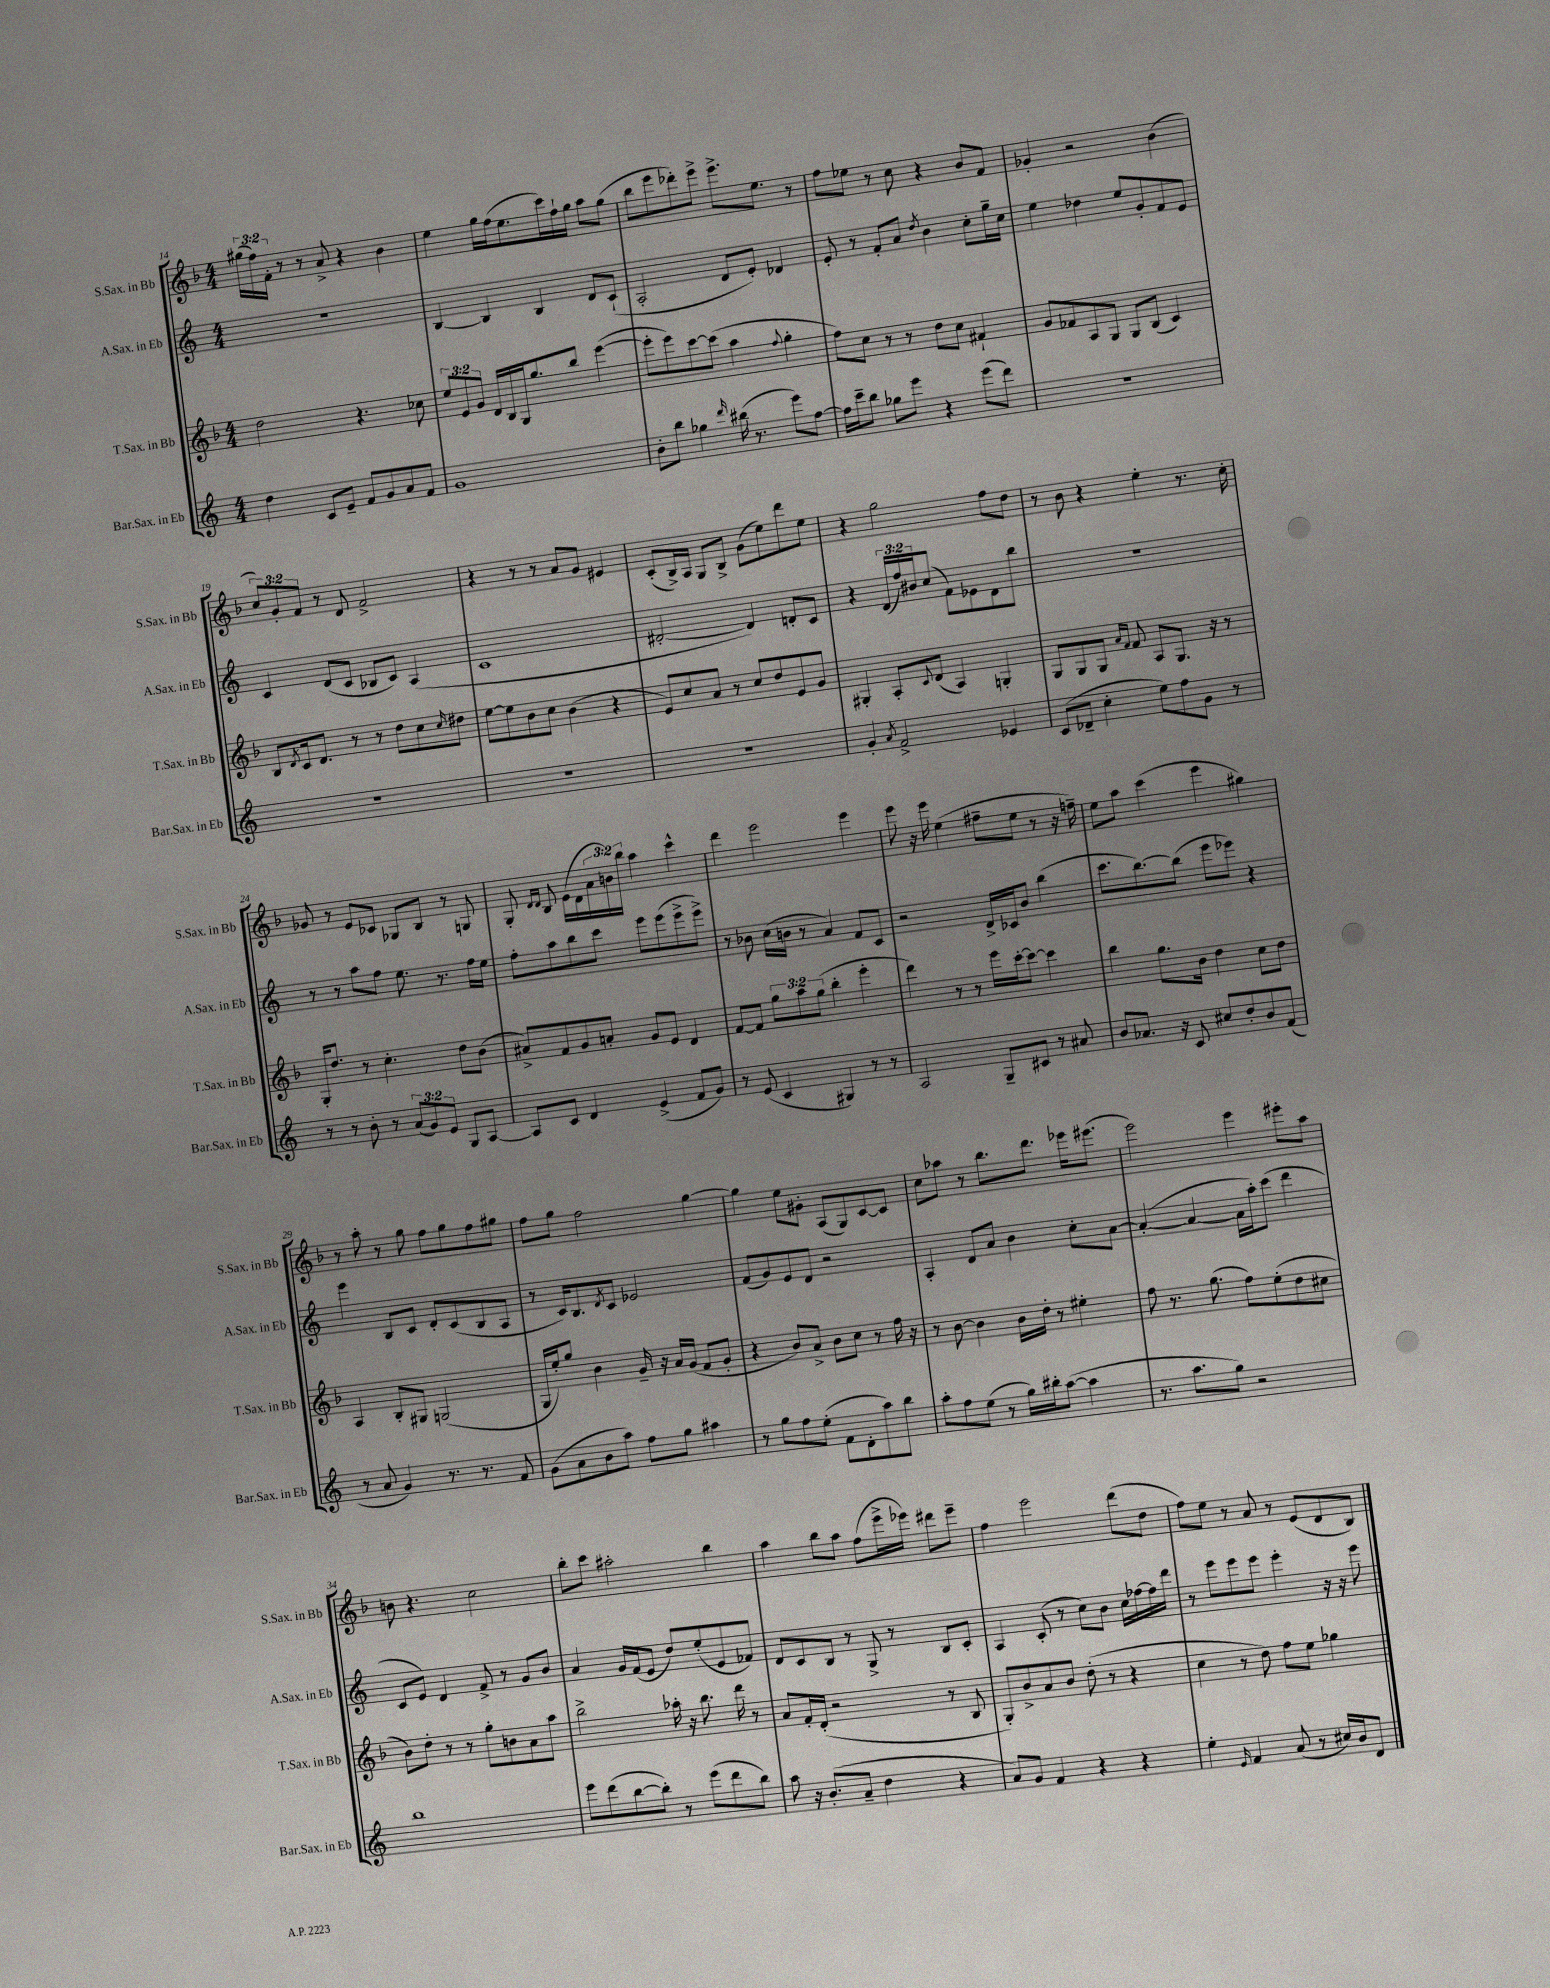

**kern	**kern	**kern	**kern
*staff4	*staff3	*staff2	*staff1
*clefG2	*clefG2	*clefG2	*clefG2
*k[]	*k[b-]	*k[]	*k[b-]
*M4/4	*M4/4	*M4/4	*M4/4
4dd	2dd	1r	(24gg#
.	.	.	24ff)
.	.	.	24f'
.	.	.	8r
8c	.	.	8r
8e~	.	.	8a^
8f	4.r	.	4r
8g	.	.	.
8a	.	.	4b-
8f	8cc-	.	.
=	=	=	=
1g	12ee	[4B	4ee
.	12e	.	.
.	12g	.	.
.	16d	4B]	16gg
.	16B-	.	(16ff
.	16G	.	8.ee
.	8.gg	.	.
.	.	4B	.
.	.	.	16ccc)
.	8bb-	.	16ff`
.	.	.	16gg
.	([4eee	8d	8aa
.	.	(8c`	(8gg
=	=	=	=
8b'	8eee']	2A'	8bb-
8bb	8eee)	.	8eee
4gg-	[8ccc	.	8ddd-')
.	(8ccc]	.	8eee^
16qqddd	.	.	.
(16bb#	4aa	8d	8.eee^
8.r	.	.	.
.	.	8e')	.
.	.	.	8.ee
.	8qqff	.	.
8eee)	4gg'	4d-	.
[8ff	.	.	8r
=	=	=	=
16ff]	8ff)	8e'	8ff
16ccc~	.	.	.
8bb	8cc	8r	8ee-
8gg-	8r	8f'	8r
8eee	8r	8a	8cc
.	.	8qdd	.
4r	8dd	4b	4r
.	8cc	.	.
(8eee	4f#`	8cc'	8b-
8ddd)	.	16gg~	8f
.	.	16cc	.
=	=	=	=
1r	8g	4ee	4g-'
.	8f-	.	.
.	8A	4dd-	2r
.	8G	.	.
.	8G	8ee	.
.	(8B-	8g'	.
.	4c)	8f	(4b-
.	.	8e	.
=	=	=	=
1r	8B-	4c	12cc)
.	.	.	12g'
.	8qd	.	.
.	16c	.	.
.	.	.	12f
.	8.d	.	.
.	.	(8d	8r
.	8r	8c	8d
.	8r	8B-	2f^
.	8dd	8c)	.
.	8cc	(4A	.
.	16qqcc	.	.
.	8dd#	.	.
=	=	=	=
1r	[8ee	1c	4r
.	8ee]	.	.
.	8b-	.	8r
.	8cc	.	8r
.	(4b-	.	8a
.	.	.	8g
.	4r	.	4e#
=	=	=	=
1r	8e)	[2d#'	(8c'
.	8cc	.	16B-^)
.	.	.	16A
.	8a	.	8G
.	8r	.	8B-^
.	8cc	4d#])	(8g
.	8dd	.	8ee)
.	8e	8d'	8ddd
.	8g	8c	8ee
=	=	=	=
4g'	4G#'	4r	4r
8qa	.	.	.
2f^	8A'	(24d	2gg
.	.	24ff)	.
.	.	24b#	.
.	8qqc	.	.
.	(8d	(8cc	.
.	4A)	8f)	.
.	.	8e-	.
4e-	4G'	8d	8ff
.	.	8bb	8dd
=	=	=	=
(8c	8G	1r	8r
8d-~	8G	.	8b-
4cc'	8G	.	4r
.	16qqa	.	.
.	16qqf	.	.
.	8f	.	.
8ee)	8A	.	4ee'
8ff	8.G	.	.
8g	.	.	8.r
.	16r	.	.
8r	8r	.	.
.	.	.	16cc'
=	=	=	=
8r	16G'	8r	8g-
.	8.dd	.	.
8r	.	8r	8r
8b'	8r	8aa	8e
8r	4.cc'	8ff	8c-
(12a	.	8.ee	8G-
12g)	.	.	.
.	.	.	8B-
12e	.	.	.
.	.	8.r	.
8G	8dd	.	8r
[8A	(8b-	16ff	8G
.	.	16ee	.
=	=	=	=
8A]	8a#^)	8ff'	8G'
.	.	.	16qqd
.	.	.	16qqd
8c	8f	8aa	8B-
4d	8g	8bb	(16e
.	.	.	16d
.	8a'	8ccc	24a
.	.	.	24b)
.	.	.	24bb-
(4e^	8g	8eee	4aa
.	8e	(8eee	.
8f	4d	8eee^	4ccc^^
8g)	.	8eee^)	.
=	=	=	=
8r	[8f	8r	4ddd
(8e	8f]	8b-	.
4c	12gg	(16cc	2eee
.	.	16b	.
.	12aa	.	.
.	.	8r	.
.	(12gg	.	.
4G#)	4bb-'	4a)	.
8r	4eee'	8f	4eee
8r	.	8c	.
=	=	=	=
2A	4ddd)	2r	8eee
.	.	.	16r
.	.	.	16eee
.	8r	.	(4ee
.	8r	.	.
8G~	16eee	16d^	8ff#~
.	[16ccc'	16c-	.
8c#	8ccc_	8b	8ee
8r	4ccc]	(4bb	8r
8a#	.	.	16r
.	.	.	16ff~)
=	=	=	=
8b	4bb-	8.ccc	8ee
8.a-	.	.	8aa
.	.	[8.bb)	.
.	8.gg	.	(4ccc
16r	.	.	.
8c	.	(8bb]	.
.	16b-	.	.
8cc#	4dd	8eee	4eee
8dd'	.	8eee-)	.
8b	8cc	4r	4gg#)
(8f	8dd	.	.
=	=	=	=
8r	4A	4eee	8r
8a	.	.	8aa'
4g)	8B-'	8B	8r
.	8G#	8c	8gg
8.r	(2G	8d'	8ff
.	.	(8c	8gg
8.r	.	.	.
.	.	8B	8ff
8f	.	8A	8gg#
=	=	=	=
(8g	16G	8r	8ff
.	16ee')	.	.
8a	8gg	16c)	8gg
.	.	8.B	.
8b	4b-	.	2ff
.	.	8qd	.
8aa)	.	8c	.
8ff	16g~	2e-	.
.	16r	.	.
8gg	16a	.	.
.	(16g	.	.
4aa#	8f	.	[4gg
.	8g'	.	.
=	=	=	=
8r	4r	(8f	4gg]
8gg	.	8g)	.
8ff	8b-)	8e	8ee
(8ee'	8a^	8d	8g#'
8f	8b-	2r	(8A
8d'	8cc	.	8G)
8aa)	8r	.	[8c
8bb	16ff	.	8c]
.	16r	.	.
=	=	=	=
8aa'	8r	4A'	8cc
8ff	[8b-	.	8aa-
(8ee	4b-]	8d	8r
8r	.	8a	8.bb-
16gg)	16b-	4b	.
16bb#'	16dd'	.	8.ddd
([8aa	8r	.	.
4aa]	4ee#'	8cc'	16eee-
.	.	.	(8.eee#
.	.	[8a	.
=	=	=	=
8.r	8ff	(4a'_	2eee)
.	8.r	.	.
8.aa	.	.	.
.	.	4a_	.
.	(8.gg	.	.
8gg)	.	.	.
2r	8ff)	16a]	4eee
.	.	16aa')	.
.	(8ee'	(8ccc	.
.	8dd	4ddd	8eee#'
.	8cc#	.	8aa
=	=	=	=
1bb	8b-)	8c	8b
.	8dd'	8e)	4.r
.	8r	4d	.
.	8r	.	.
.	8gg'	8f^	2cc
.	8b	8r	.
.	8a	8g	.
.	8aa	8b	.
=	=	=	=
8eee	2bb-^	4a	8bb-'
(8ddd	.	.	8ccc
[8bb	.	16g	2aa#'
.	.	(16f	.
8bb'])	.	8e	.
8r	16aa-'	8dd)	.
.	16r	.	.
(8eee	8.bb-	(8ee'	.
8ddd	.	8e	4bb-
.	16ddd	.	.
8bb)	8r	8f-)	.
=	=	=	=
8aa	8a	8d	4aa
16r	16f'	8c	.
(8.b'	(16d'	.	.
.	2r	8B	8bb-
8a~	.	8r	8aa
4dd	.	8G^	(8ff
.	.	8r	16eee^
.	.	.	16eee-)
4r	8r	8B	8ddd#
.	8B-	8c'	8eee-~
=	=	=	=
8a)	8G')	4A	4ff
8g	8b-^	.	.
4f	8a	(8c'	2eee
.	8b-	8r	.
4r	(8dd'	8cc)	.
.	8r	8b	.
4r	4r	16cc	(8ddd
.	.	[16ff-	.
.	.	16ff-]	8dd
.	.	16ddd	.
=	=	=	=
4ee'	4cc	8r	8ff)
.	.	8eee	8ee
16qqe	.	.	.
4f	8r	8eee	8r
.	8dd)	8eee	8a
(8a	8ff	4eee'	8r
8r	8ee	.	(8e
16cc#)	4gg-	16r	8d
16b	.	16r	.
8d	.	8eee	8B-)
==	==	==	==
*-	*-	*-	*-
